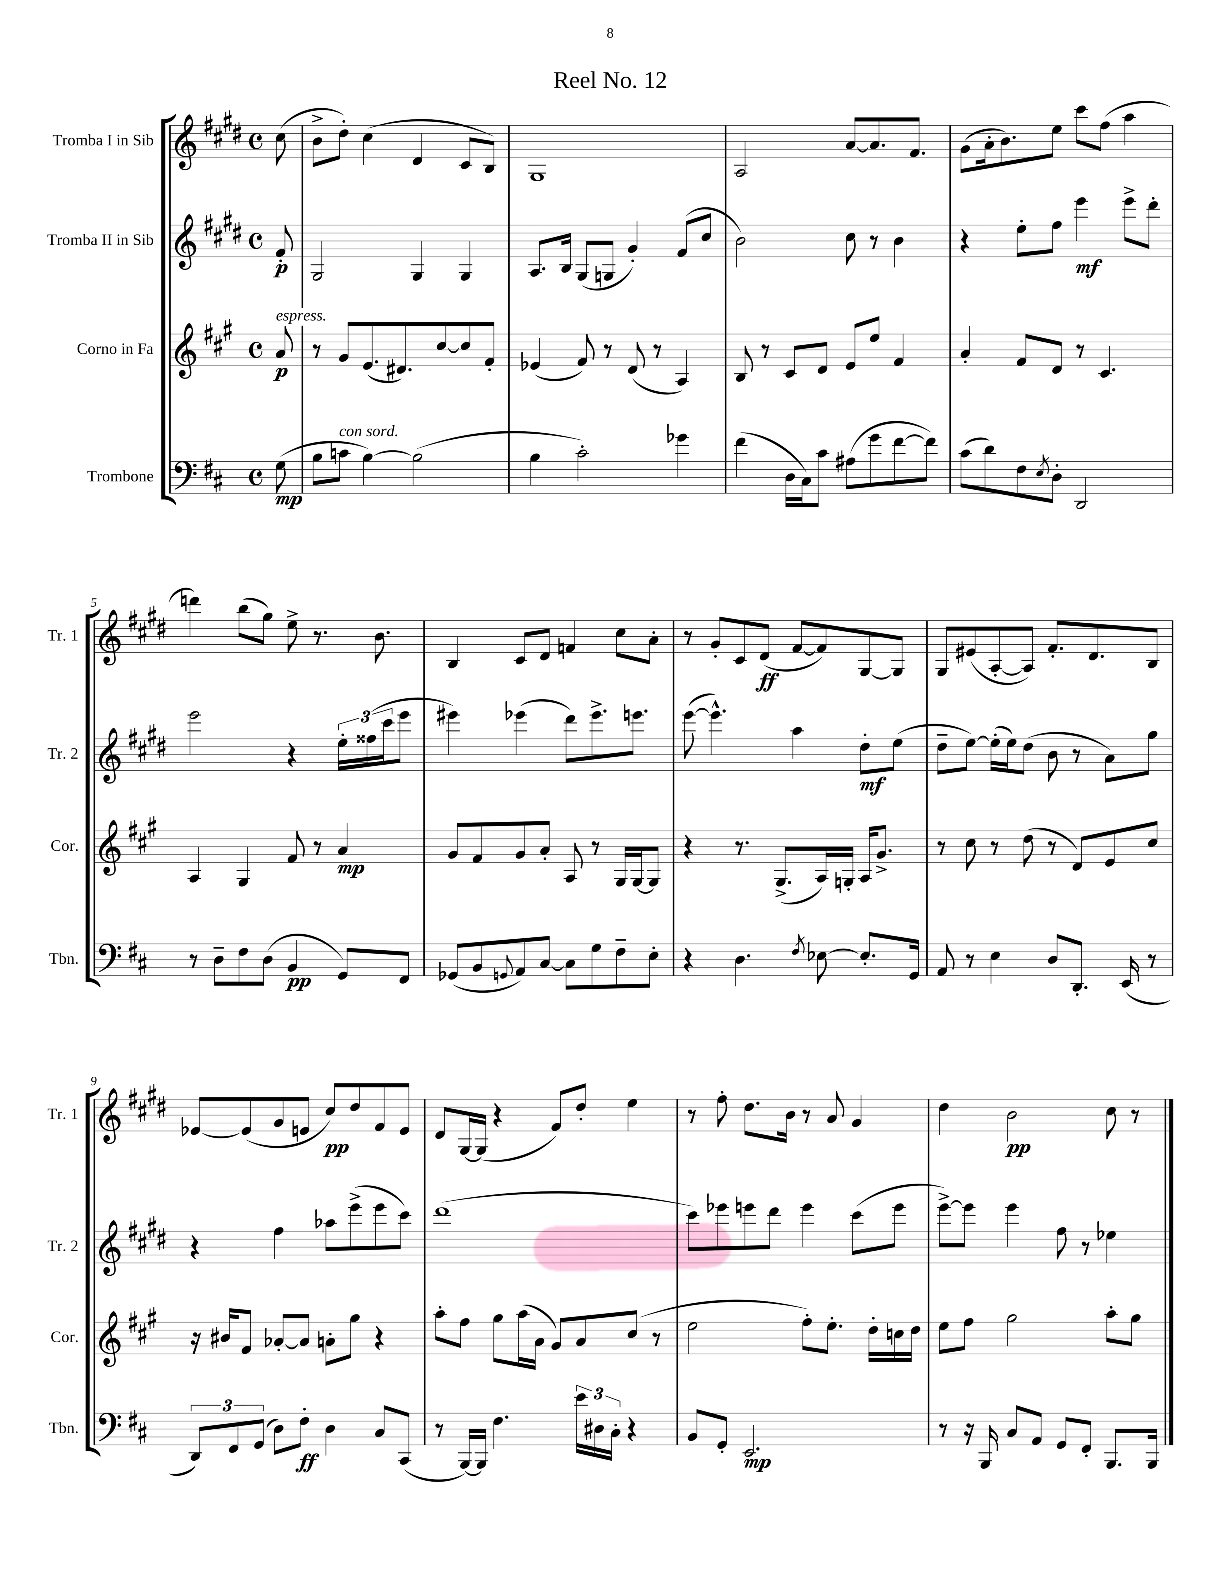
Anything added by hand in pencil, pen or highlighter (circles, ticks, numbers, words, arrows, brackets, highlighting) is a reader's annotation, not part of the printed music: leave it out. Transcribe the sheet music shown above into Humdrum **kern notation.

**kern	**kern	**kern	**kern
*staff4	*staff3	*staff2	*staff1
*clefF4	*clefG2	*clefG2	*clefG2
*k[f#c#]	*k[f#c#g#]	*k[f#c#g#d#]	*k[f#c#g#d#]
*M4/4	*M4/4	*M4/4	*M4/4
*met(c)	*met(c)	*met(c)	*met(c)
(8G	8a	8f#'	(8cc#
=	=	=	=
8B	8r	2G#	8b^
8c	8g#	.	8dd#')
[4B)	(8.e	.	(4cc#
.	8.d#)	.	.
(2B]	.	4G#	4d#
.	[8cc#	.	.
.	8cc#]	4G#	8c#
.	8f#'	.	8B)
=	=	=	=
4B	(4e-	8.A	1G#
.	.	16B	.
2c#')	8f#)	(8G#	.
.	8r	8G	.
.	(8d	4g#')	.
.	8r	.	.
4g-	4A)	(8f#	.
.	.	8cc#	.
=	=	=	=
(4f#	8B	2b)	2A
.	8r	.	.
16D	8c#	.	.
16C#)	.	.	.
8c#	8d	.	.
(8A#	8e	8cc#	[8a
8g	8ee	8r	8.a]
[8f#	4f#	4b	.
.	.	.	8.f#
8f#])	.	.	.
=	=	=	=
(8c#	4a'	4r	(8g#
8d)	.	.	16a'
.	.	.	8.b)
8F#	8f#	8ee'	.
8qE	.	.	.
8D'	8d	8ff#	8ee
2DD	8r	4eee	8ccc#
.	4.c#	.	(8ff#
.	.	8eee^	4aa
.	.	8ddd#'	.
=	=	=	=
8r	4A	2eee	4ddd)
8D~	.	.	.
8F#	4G#	.	(8bb
(8D	.	.	8gg#)
4BB	8f#	4r	8ee^
.	8r	.	8.r
8GG)	4a	24ee'	.
.	.	(24ff##	.
.	.	.	8.b
.	.	24ccc#	.
8FF#	.	8eee	.
=	=	=	=
(8GG-	8g#	4eee#)	4B
8BB	8f#	.	.
8qqGG	.	.	.
8AA)	8g#	(4eee-	8c#
[8C#	8a'	.	8d#
8C#]	8A	8ddd#)	4f
8G	8r	8.eee-^	.
8F#~	16G#	.	8cc#
.	[16G#	8.eee	.
8E'	8G#]	.	8a'
=	=	=	=
4r	4r	([8eee	8r
.	.	4.eee^^])	8g#'
4.D	8.r	.	8c#
.	.	.	(8d#
.	(8.G#^	.	.
.	.	4aa	[8f#
8qF#	.	.	.
[8E-	16A)	.	8f#])
.	16G'	.	.
8.E-']	16A	8dd#'	[8G#
.	8.g#^	.	.
.	.	(8ee	8G#]
16GG	.	.	.
=	=	=	=
8AA	8r	8dd#~	8G#
8r	8cc#	[8ee)	(8e#
4E	8r	(16ee']	[8A'
.	.	16ee)	.
.	(8dd	(8dd#	8A])
8D	8r	8b	8.f#'
8.DD'	8d)	8r	.
.	.	.	8.d#
.	8e	8a)	.
(16EE	.	.	.
8r	8cc#	8gg#	8B
=	=	=	=
12DD)	16r	4r	[8e-
.	16b#	.	.
12FF#	.	.	.
.	8f#	.	(8e-]
(12GG	.	.	.
8D)	[8a-'	4ff#	8g#
8F#'	8a-]	.	8e
4D	8a'	8aa-	8cc#)
.	8gg#	(8eee^	8dd#
8C#	4r	8eee	8f#
(8CC#	.	8ccc#)	8e
=	=	=	=
8r	8aa'	(1ddd#	8d#
[16BBB)	8ff#	.	[16G#
16BBB]	.	.	(16G#]
4.F#	8gg#	.	4r
.	(16aa	.	.
.	16a	.	.
.	8g#)	.	8f#)
24e	8a	.	8dd#'
24D#	.	.	.
24C#'	.	.	.
4r	(8cc#	.	4ee
.	8r	.	.
=	=	=	=
8BB	2ee	8ccc#)	8r
8GG'	.	8eee-	8ff#'
2.EE	.	8eee	8.dd#
.	.	8ddd#	.
.	.	.	16b
.	8ff#')	4eee	8r
.	8.ee'	.	8a
.	.	(8ccc#	4g#
.	16dd'	.	.
.	16cc	8eee	.
.	16dd	.	.
=	=	=	=
8r	8ee	[8eee^)	4dd#
16r	8ff#	8eee]	.
16BBB	.	.	.
8C#	2gg#	4eee	2b
8AA	.	.	.
8GG	.	8ff#	.
8FF#'	.	8r	.
8.BBB	8aa'	4ee-	8cc#
.	8gg#	.	8r
16BBB	.	.	.
==	==	==	==
*-	*-	*-	*-
